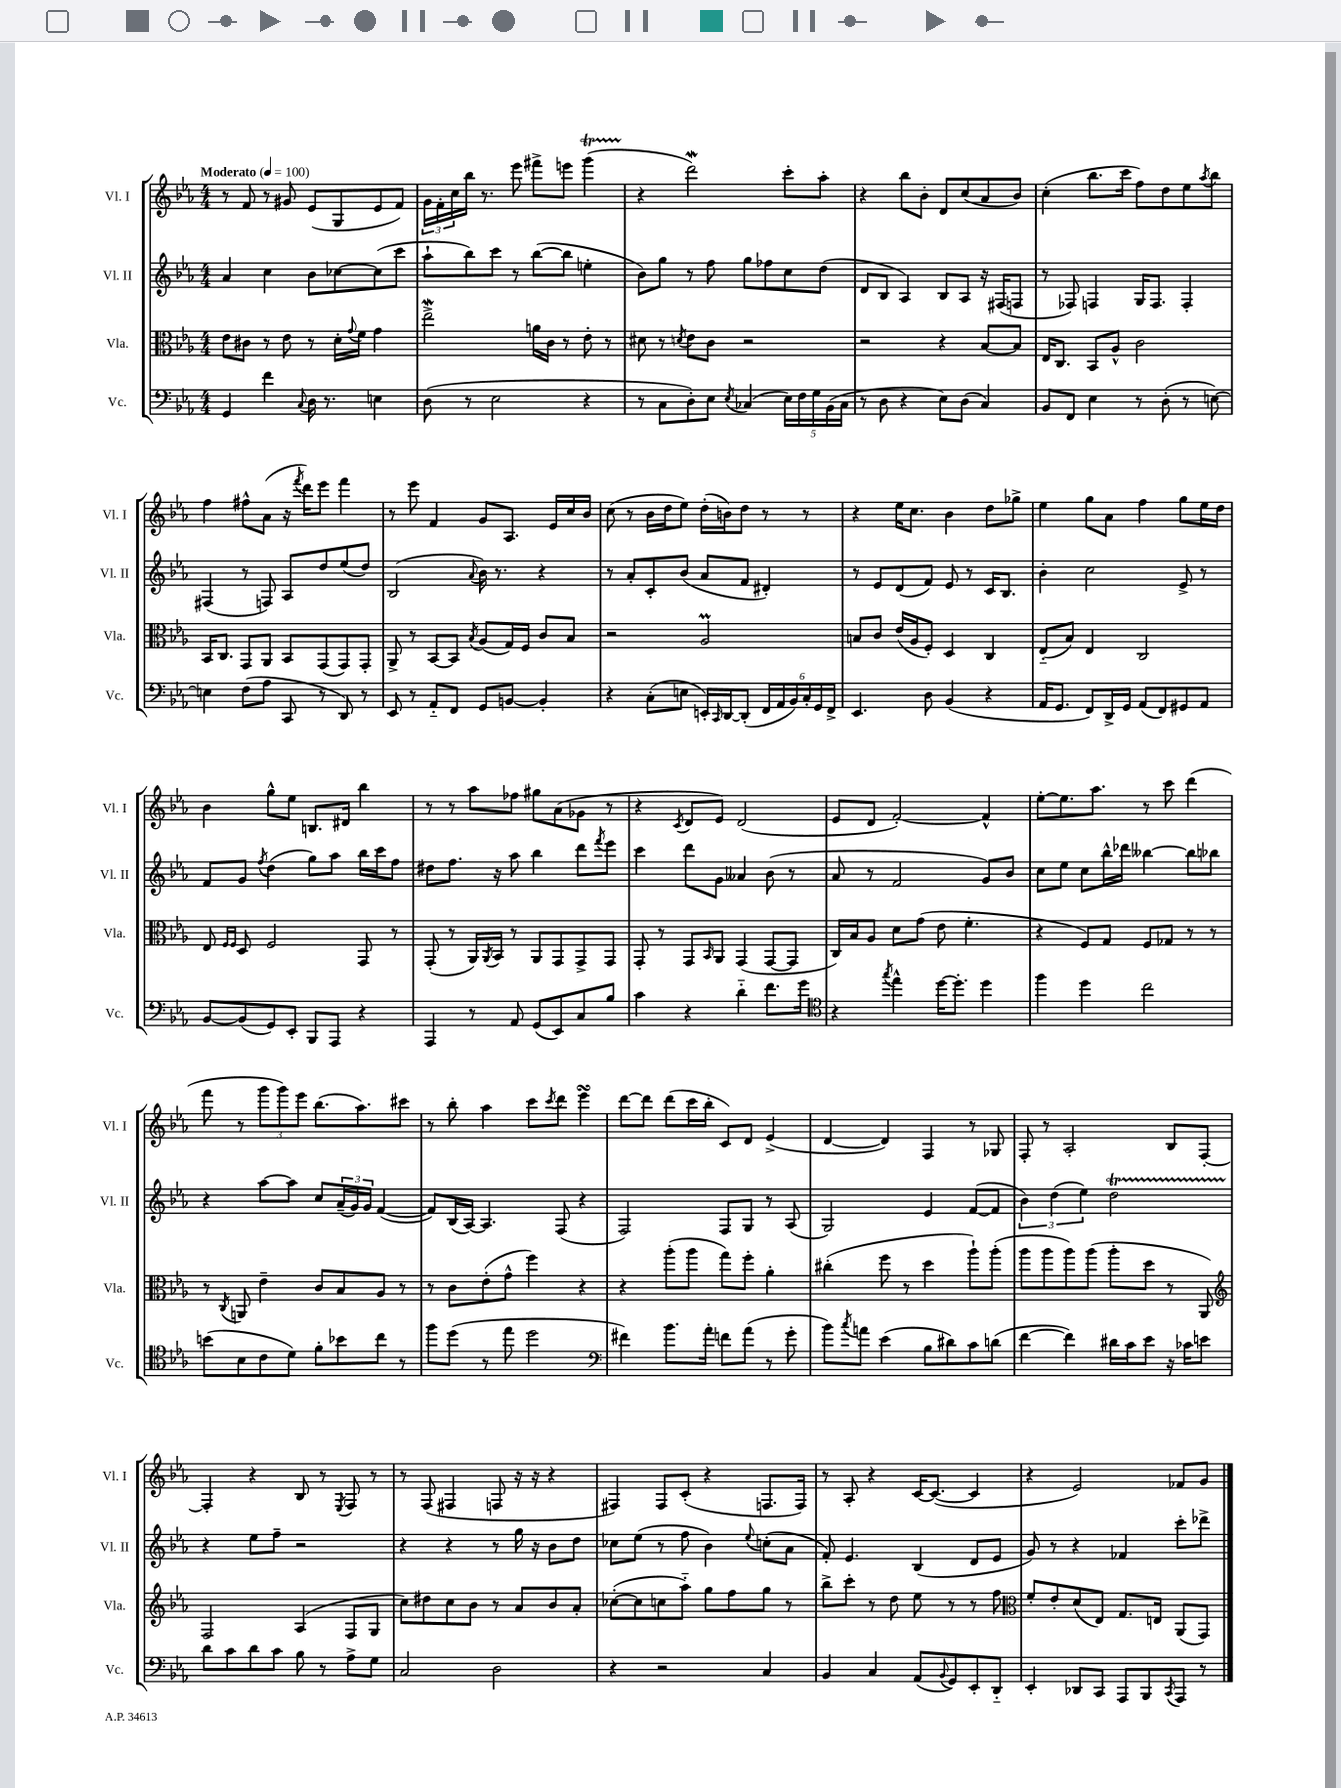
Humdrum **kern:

**kern	**kern	**kern	**kern
*staff4	*staff3	*staff2	*staff1
*clefF4	*clefC3	*clefG2	*clefG2
*k[b-e-a-]	*k[b-e-a-]	*k[b-e-a-]	*k[b-e-a-]
*M4/4	*M4/4	*M4/4	*M4/4
*MM100	*MM100	*MM100	*MM100
4GG	8e-	4a-	8r
.	8c#	.	8f
4f	8r	4cc	8r
.	8e-	.	8g#
8qqC	.	.	.
16D	8r	8b-	(8e-
8.r	.	.	.
.	16d'	[8cc-	8G
.	8qqg	.	.
.	16f	.	.
4E	4g	(8cc-]	8e-
.	.	8ccc	8f)
=	=	=	=
(8D	2ee-^	8aa-`	24g
.	.	.	24f'
.	.	.	24cc
8r	.	8bb-)	16bb-
.	.	.	8.r
2E-	.	8ccc	.
.	.	8r	8eee-
.	16a	([8bb-	8fff#^
.	16c	.	.
.	8r	8bb-]	8eee
4r	8e-'	4ee'	(4ggg
.	8r	.	.
=	=	=	=
8r	8d#	8b-)	4r
8C	8r	8gg	.
.	8qd	.	.
8D')	8e-	8r	2ddd)
8E-	8c	8ff	.
8qE-	.	.	.
(4C-	2r	8gg	.
.	.	8ff-	.
20E-)	.	8cc	8ccc'
20F	.	.	.
20G	.	.	.
.	.	(8dd	8aa-'
(20BB-	.	.	.
20C-	.	.	.
=	=	=	=
8r	2r	8d	4r
8D	.	8B-	.
4r	.	4A-)	8bb-
.	.	.	8b-'
8E-)	4r	8B-	8d
(8D	.	8A-	(8cc
4C)	[8B-	16r	8a-
.	.	(16F#	.
.	8B-]	8F	8b-)
=	=	=	=
8BB-	16E-	8r	(4cc'
.	8.C	.	.
8FF	.	8F-)	.
4E-	8BB-	4F	8.bb-
.	8A-^^	.	.
.	.	.	16ccc
8r	2c	16G	8ff)
.	.	8.F	.
(8D'	.	.	8dd
8r	.	4F'	8ee-
.	.	.	8qaa-
[8E)	.	.	8bb-
=	=	=	=
4E]	16BB-	(4F#	4ff
.	8.C	.	.
(8F	8GG	8r	8ff#^^
8A-	8AA-	8F)	(8a-
8CC	8BB-	8A-	16r
.	.	.	8qfff
.	.	.	16ddd)
8r	(8GG	8dd	8eee-
8DD)	8GG)	(8ee-	4fff
8r	8GG'	8dd)	.
=	=	=	=
8EE-	8AA-^	(2B-	8r
8r	8r	.	8eee-
8AA-'~	[8BB-	.	4f
8FF	8BB-]	.	.
.	8qB-	8qqa-	.
8GG	(8A-	16b-)	8g
.	.	8.r	.
[8BB	16G)	.	8.A-
.	16F	.	.
4BB']	8c	4r	.
.	.	.	16e-
.	8B-	.	16cc
.	.	.	16b-
=	=	=	=
4r	2r	8r	(8cc
.	.	8a-'	8r
(8C'	.	8c'	16b-
.	.	.	16dd
8E	.	(8b-	8ee-)
16EE')	2A-	8a-	(16dd'
16qqCC	.	.	.
[16DD	.	.	16b)
(8DD']	.	8f	8dd
24FF	.	4d#')	8r
24AA-	.	.	.
24BB-)	.	.	.
24C'	.	.	8r
24GG	.	.	.
24FF^	.	.	.
=	=	=	=
4.EE-	8B	8r	4r
.	8c	8e-	.
.	(16e-	(8d	16ee-
.	16A-	.	8.cc
8D	8F')	8f)	.
(4BB-	4D	8e-	4b-
.	.	8r	.
4r	4C	16c	8dd
.	.	8.B-	.
.	.	.	8gg-^
=	=	=	=
16AA-	(8E-'~	4b-'	4ee-
8.GG	.	.	.
.	8B-)	.	.
8FF)	4E-	2cc	8gg
16DD^	.	.	8a-
16GG	.	.	.
(8AA-	2C	.	4ff
8FF)	.	.	.
8GG#	.	8e-^	8gg
8AA-	.	8r	16ee-
.	.	.	16dd
=	=	=	=
[8BB-	8E-	8f	4b-
.	16qqF	.	.
.	16qqF	.	.
(8BB-]	8D	8g	.
.	.	8qff	.
8GG)	2F	(4dd	8gg^^
8EE-'	.	.	8ee-
8BBB-	.	8gg)	8.B
8AAA-	.	8aa-	.
.	.	.	16d#
4r	8GG	16bb-	4bb-
.	.	16ccc	.
.	8r	8ff	.
=	=	=	=
4AAA-	(8GG'	8dd#	8r
.	8r	8.ff	8r
8r	16AA-)	.	8aa-
.	8qAA-	.	.
.	16BB-	16r	.
8AA-	8r	8aa-	8ff-
(8GG	8AA-	4bb-	8gg#
8EE-)	8GG	.	(8a-
8C	8GG^	8ddd	8g-
.	.	8qfff	.
8B-	8GG	8eee-	8r
=	=	=	=
4c	8GG'	4ccc	4r
.	8r	.	.
.	.	.	8qc
4r	8GG	8ddd	8d
.	16qqBB-	.	.
.	8AA-	8g	8e-)
4d'~	(4GG	4a--	(2d
8.f	[8GG	(8b-	.
.	8GG]	8r	.
16g	.	.	.
=	=	=	=
*clefC4	*	*	*
4r	16C)	8a-	8e-
.	16B-	.	.
.	8A-	8r	8d
8qgg	.	.	.
4ee-^^	8d	2f	[2f')
.	(8g	.	.
[16dd	8e-	.	.
8.dd']	.	.	.
.	4.f'	.	.
4dd	.	8g)	4f^^]
.	.	8b-	.
=	=	=	=
4ff	4r	8cc	[8ee-'
.	.	8ee-	8.ee-]
4dd	8F)	8cc	.
.	.	.	8.aa-
.	8G	16bb-^^	.
.	.	16ddd-	.
2cc	8F	[4bb--	8r
.	8G-	.	8ccc
.	8r	8bb--]	(4ddd
.	8r	8bb-	.
=	=	=	=
(8b	8r	4r	8fff
.	8qC	.	.
8B-	8AA	.	8r
8c	4e-~	[8aa-	12ggg
.	.	.	12ggg)
8d)	.	8aa-]	.
.	.	.	12eee-
8f'	8c	8cc	(8.bb-
8b-	8B-	(24a-~	.
.	.	24g)	.
.	.	.	8.aa-)
.	.	24g	.
8cc	8A-	([4f	.
8r	8r	.	8ccc#
=	=	=	=
8ff	8r	8f])	8r
(8dd	8c	(16B-	8bb-'
.	.	[16A-)	.
8r	(8e-'	4.A-]	4aa-
8ee-	8g^^	.	.
2dd	4ff)	.	8ccc
.	.	.	8qccc
.	.	(8F	8ddd
.	4r	4r	4eee-
=	=	=	=
*clefF4	*	*	*
4f#)	4r	2F)	[8ddd
.	.	.	8ddd]
8.b-	(8aa-'	.	(8ddd
.	8aa-	.	16ccc
16a-'	.	.	16bb-'
8f	8gg)	8F	8c)
(8a-	8ff'	8G	8d
8r	4a-'	8r	(4e-^
8g'	.	(8A-	.
=	=	=	=
8b-)	(4cc#'	2G)	[4d
8qcc	.	.	.
8a	.	.	.
(4e-	8ff	.	4d])
.	8r	.	.
8B-	4dd	4e-	4F
8d#)	.	.	.
8c	8aa-`)	([8f	8r
(8d	(8aa-'	8f]	8G-
=	=	=	=
[4f	8aa-	6b-)	8F'
.	8aa-	.	8r
.	.	(6dd	.
4f])	8aa-)	.	2A-'
.	.	6ee-)	.
.	(8aa-	.	.
16d#	8aa-'	2dd	.
16c	.	.	.
8e-	8dd	.	.
16r	8r	.	8B-
16c-	.	.	.
8e	8AA-)	.	[8F'
=	=	=	=
*	*clefG2	*	*
8d	2F	4r	4F']
8c	.	.	.
8d	.	8ee-	4r
8c	.	8ff~	.
8B-	(4A-	2r	8B-
8r	.	.	8r
.	.	.	8qE-
8A-^	8F	.	8F
8G	8G	.	8r
=	=	=	=
2C	8cc)	4r	8r
.	8dd#	.	(8F
.	8cc	4r	4F#
.	8b-	.	.
2D	8r	8r	8F
.	8a-	16gg	16r
.	.	16r	16r
.	8b-	8b-	4r
.	8a-'	8dd	.
=	=	=	=
4r	([8cc-'	8cc-	4F#)
.	8cc-]	(8ee-	.
2r	8cc	8r	8F#
.	8aa-'~)	8ff	(8c'
.	8gg	4b-)	4r
.	8ff	.	.
.	.	8qqee-	.
4C	8gg	(8cc'	8.F
.	8r	8a-	.
.	.	.	16F)
=	=	=	=
4BB-	8bb-^	8f')	8r
.	8ccc'	4.e-	8A-'
4C	8r	.	4r
.	8dd	.	.
(8AA-	8ee-	(4B-	[16c
.	.	.	(8.c_
8qqBB-	.	.	.
8GG)	8r	.	.
8EE-'	8r	8d	4c]
8DD'~	8ff	8e-	.
=	=	=	=
*	*clefC3	*	*
4EE-'	8f'	8g)	4r
.	8e-'	8r	.
8DD-	(8d	4r	2e-)
8CC	8E-)	.	.
8AAA-	8.G	4f-	.
8BBB-	.	.	.
.	16E	.	.
8qCC	.	.	.
8AAA-	(8AA-	8ccc'	8f-
8r	8GG)	8ddd-^	8g
==	==	==	==
*-	*-	*-	*-
